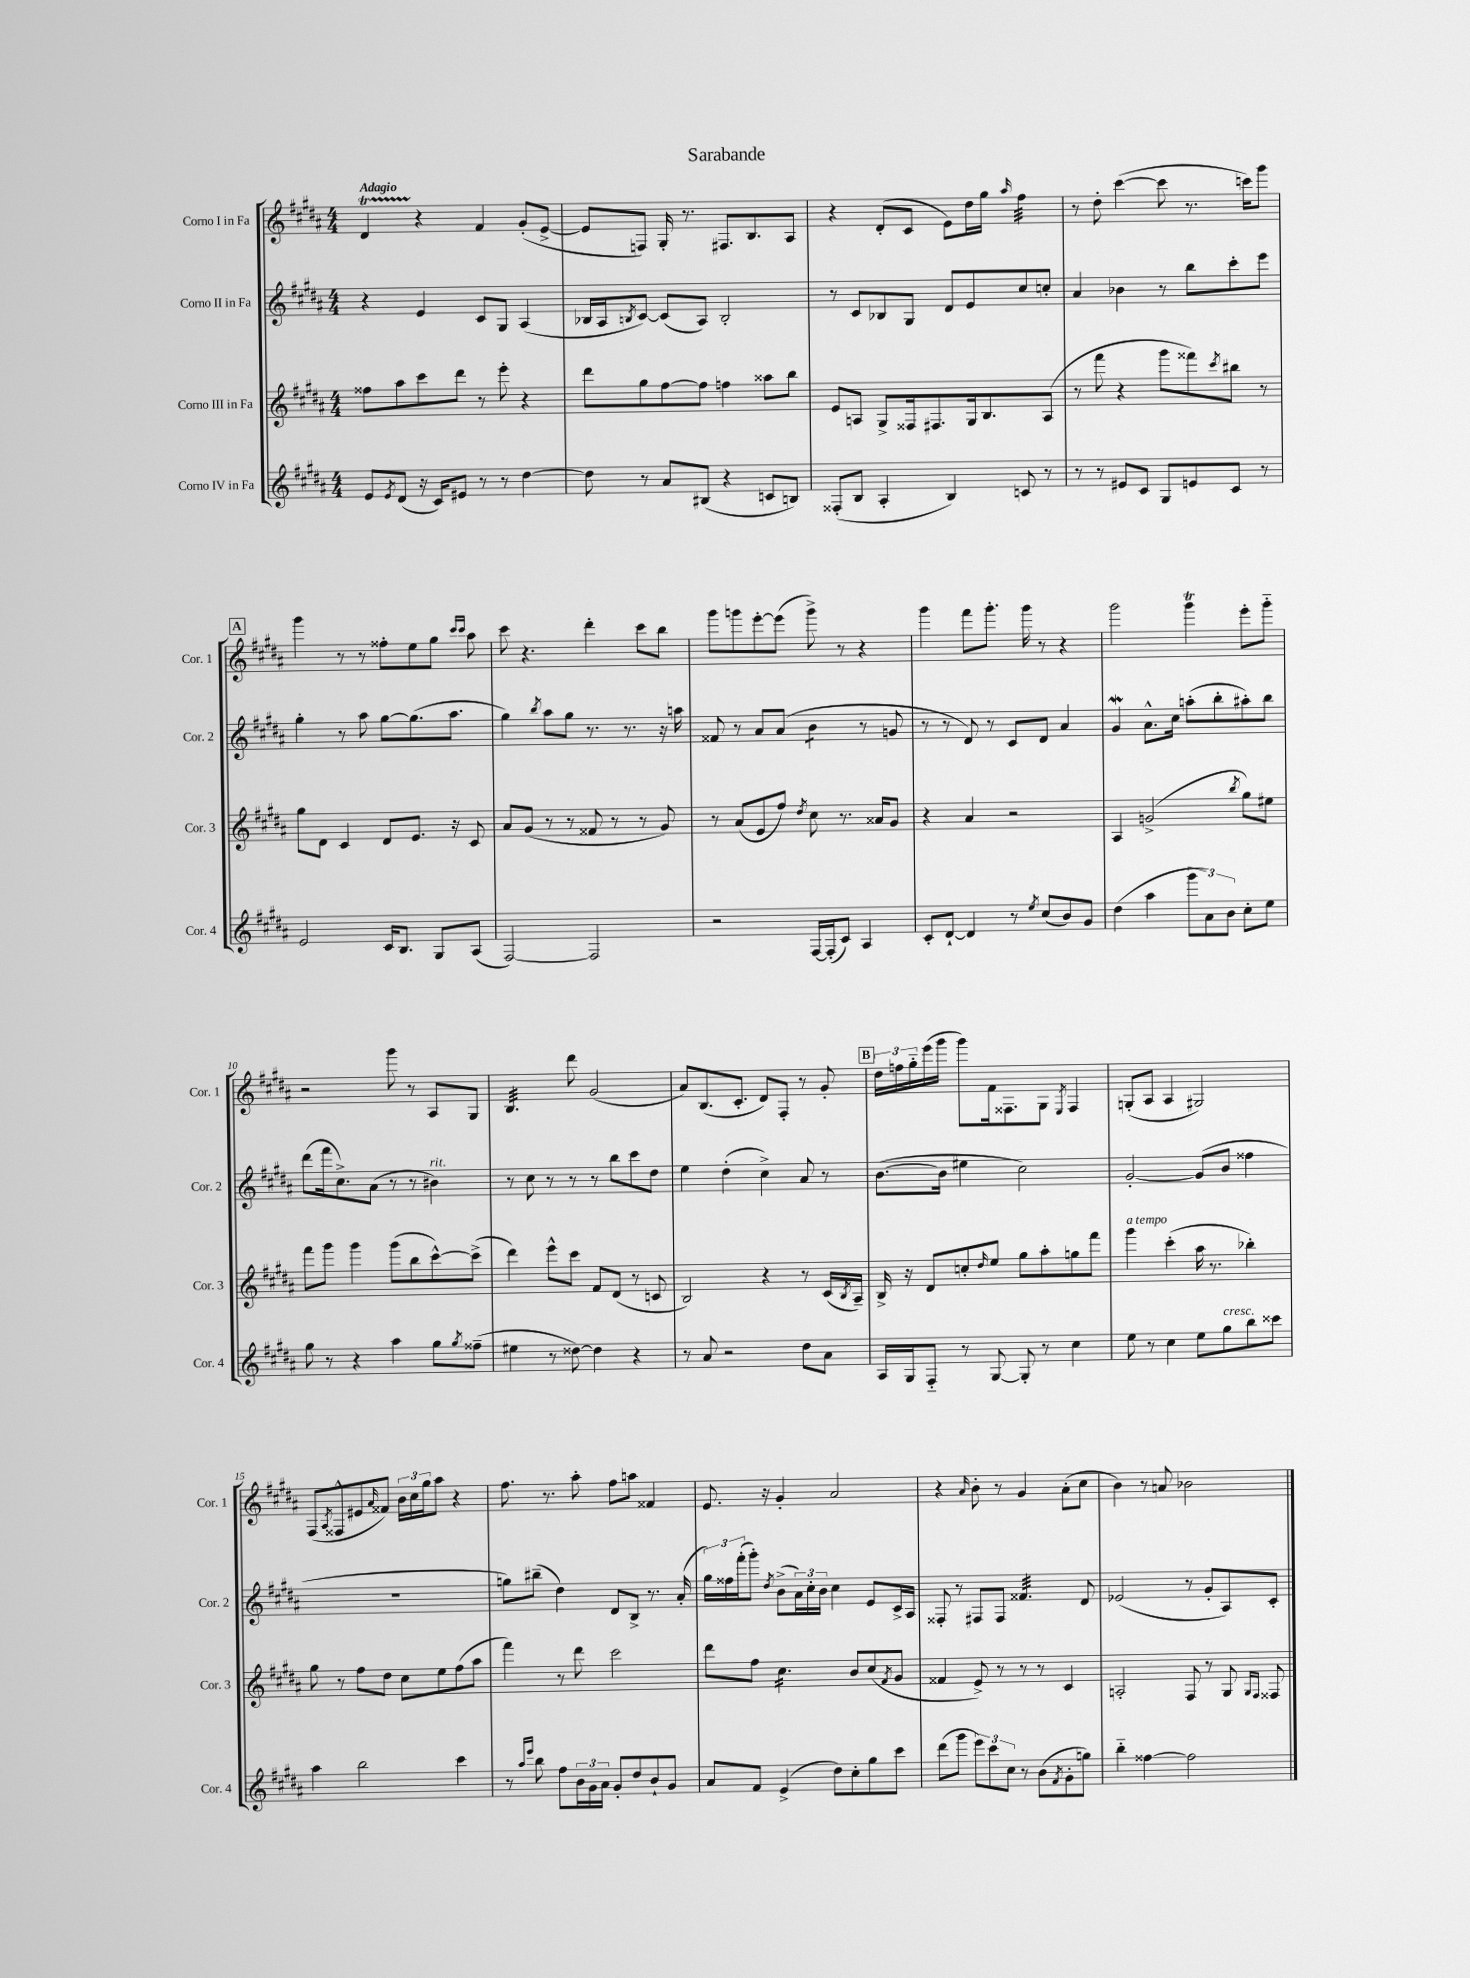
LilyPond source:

\header { title = "Sarabande" }
<<
\new StaffGroup <<
\new Staff = "s0" \with { instrumentName = "Corno I in Fa" shortInstrumentName = "Cor. 1" } {
    \clef treble \key b \major \numericTimeSignature \time 4/4 \tempo "Adagio"
    dis'4\startTrillSpan r4\stopTrillSpan fis'4 gis'8-.( e'8~-> |
    e'8 f8) gis16-. r8. fis8. b8. ais8 |
    r4 dis'8-.( cis'8 e'8) dis''16 gis''16 \grace { ais''16 } fis''4:32 |
    r8 dis''8-. cis'''4~( cis'''8 r8. c'''16) gis'''8 |
    \mark \markup { \box "A" } gis'''4 r8 r8 fisis''8-. e''8 gis''8 \grace { cis'''16 cis'''16 } ais''8 |
    cis'''8 r4. dis'''4-. cis'''8 b''8 |
    gis'''8 g'''8 e'''8~-. e'''8( g'''8->) r8 r4 |
    gis'''4 fis'''8 gis'''8.-. gis'''16 r8 r4 |
    gis'''2 gis'''4\trill e'''8-. gis'''8-_ |
    r2 gis'''8 r8 ais8 gis8 |
    b4.:32 dis'''8 gis'2( |
    ais'8) b8.( cis'8.-. dis'8) fis8-. r8 gis'8-. |
    \mark \markup { \box "B" } \tuplet 3/2 { dis''16 f''16 gis''16-_ } e'''16( gis'''16 gis'''8) fis'16 fisis8. gis8 \acciaccatura { e8 } fisis4 |
    g8-.( ais8 ais4 gis2) |
    fis8( \acciaccatura { ais8 } fisis8-^ eis'8 \grace { ais'16 } fisis'8) \tuplet 3/2 { b'16 cis''16 gis''16 } ais''8 r4 |
    fis''8. r8. ais''8-. fis''8 a''8 fisis'4 |
    e'8. r16 gis'4-. ais'2 |
    r4 \grace { ais'16 } b'8-. r8 gis'4 ais'8-.( cis''8 |
    b'4) r8 a'8 bes'2 \bar "|." |
}
\new Staff = "s1" \with { instrumentName = "Corno II in Fa" shortInstrumentName = "Cor. 2" } {
    \clef treble \key b \major \numericTimeSignature \time 4/4
    r4 e'4 cis'8 gis8 ais4( |
    bes16 ais16 \acciaccatura { b8 } cis'8~) cis'8( ais8) b2-. |
    r8 cis'8 bes8 gis8 dis'8 e'8 cis''8 c''8-. |
    ais'4 bes'4 r8 b''8 cis'''8-. e'''8 |
    \mark \markup { \box "A" } gis''4-. r8 ais''8 gis''8~ gis''8.( ais''8. |
    gis''4) \acciaccatura { b''8 } ais''8 gis''8 r8. r8. r16 a''16 |
    fisis'8 r8 ais'8 ais'8( b'4:8 r8 g'8 |
    r8 r8 dis'8) r8 cis'8 dis'8 ais'4 |
    gis'4\mordent ais'8.-^ cis''16 a''8-.( b''8-. ais''8-.) b''8 |
    dis'''8( fis'''16 cis''8.->) ais'8( r8 r8 bis'4^\markup { \italic "rit." }) |
    r8 cis''8 r8 r8 r8 b''8 cis'''8 dis''8 |
    e''4 dis''4-.( cis''4->) ais'8 r8 |
    \mark \markup { \box "B" } b'8.~( b'16 eis''4 cis''2) |
    gis'2~-. gis'8( b'8 fisis''4 |
    R1 |
    g''8) bis''8--( dis''4) dis'8 b8-> r8. ais'16-.( |
    \tuplet 3/2 { gis''16) fisis''16 fis'''16-.( } gis'''8-.) \acciaccatura { dis''8 } b'8->( \tuplet 3/2 { ais'16) cis''16-. b'16 } cis''4 e'8 cis'16-> ais16 |
    fisis8-. r8 fis8 fis8 fisis'4.:32 dis'8 |
    ees'2( r8 gis'8-. ais8) cis'8-. \bar "|." |
}
\new Staff = "s2" \with { instrumentName = "Corno III in Fa" shortInstrumentName = "Cor. 3" } {
    \clef treble \key b \major \numericTimeSignature \time 4/4
    fisis''8 ais''8 cis'''8 dis'''8 r8 e'''8-. r4 |
    dis'''8 gis''8 fis''8~ fis''8 f''4 aisis''8 b''8 |
    e'8 a8 gis8-> fisis16 fis8. gis16 b8. a8( |
    r8 fis'''8 r4 gis'''8 fisis'''8) \acciaccatura { cis'''8 } bis''8 r8 |
    \mark \markup { \box "A" } gis''8 dis'8 cis'4 dis'8 e'8. r16 cis'8 |
    ais'8 gis'8( r8 r8 fisis'8 r8 r8 gis'8) |
    r8 ais'8( e'8 fis''8) \acciaccatura { dis''8 } cis''8 r8. aisis'16 gis'8 |
    r4 ais'4 r2 |
    ais4 g'2->( \acciaccatura { b''8 } gis''8) eis''8 |
    fis'''8 gis'''8 gis'''4 gis'''8( b''8 cis'''8~-^) cis'''8->( |
    dis'''4) e'''8-^ cis'''8 fis'8 dis'8( r8 c'8 |
    b2) r4 r8 cis'16( \acciaccatura { b8 } ais16--) |
    \mark \markup { \box "B" } b16-> r16 dis'8 c''8-. \grace { dis''16 } e''8 gis''8 ais''8-. g''8 fis'''8 |
    gis'''4^\markup { \italic "a tempo" } cis'''4-.( ais''16 r8. bes''4-.) |
    gis''8 r8 fis''8 dis''8 cis''8 e''8 fis''8( ais''8 |
    fis'''4) r8 dis'''8 cis'''2 |
    dis'''8 fis''8 cis''4.:16 b'8 cis''8( \acciaccatura { fis'8 } gis'8 |
    fisis'4 e'8->) r8 r8 r8 cis'4 |
    a2-. fis8 r8 gis8 \grace { gis16 fis16 } fisis8 \bar "|." |
}
\new Staff = "s3" \with { instrumentName = "Corno IV in Fa" shortInstrumentName = "Cor. 4" } {
    \clef treble \key b \major \numericTimeSignature \time 4/4
    e'8 \acciaccatura { e'8 } dis'8( r16 cis'16) eis'8 r8 r8 dis''4~ |
    dis''8 r8 ais'8 bis8( r4 c'8 b8) |
    fisis8-.( b8 ais4-. b4) c'8 r8 |
    r8 r8 eis'8 cis'8 gis8 e'8 cis'8 r8 |
    \mark \markup { \box "A" } e'2 cis'16 b8. gis8 ais8( |
    fis2~) fis2 |
    r2 fis16~ fis16-.( cis'8) ais4 |
    cis'8-. dis'8~-! dis'4 r8 \acciaccatura { e''8 } cis''8( b'8) gis'8 |
    dis''4( ais''4 \tuplet 3/2 { gis'''8 ais'8) b'8 } cis''8-. e''8 |
    gis''8 r8 r4 ais''4 gis''8 \acciaccatura { gis''8 } fisis''8--( |
    eis''4 r8 disis''8~) disis''4 r4 |
    r8 ais'8 r2 dis''8 ais'8 |
    \mark \markup { \box "B" } ais16 gis16 fis8-_ r8 gis8~ gis8-. r8 cis''4 |
    e''8 r8 cis''4 e''8 gis''8^\markup { \italic "cresc." } b''8 cisis'''8 |
    ais''4 b''2 cis'''4 |
    r8 \grace { ais''16 e'''16 } b''8 fis''8 \tuplet 3/2 { b'16 gis'16 ais'16 } gis'8-. dis''8 b'8-! gis'8 |
    ais'8 fis'8 e'4->( dis''8) cis''8-. gis''8 cis'''8 |
    dis'''8( gis'''8 \tuplet 3/2 { e'''8) cis'''8 cis''8 } r8 b'8( \acciaccatura { fis'8 } gis'8-. g''8) |
    b''4-_ fisis''4~ fisis''2 \bar "|." |
}
>>
>>
